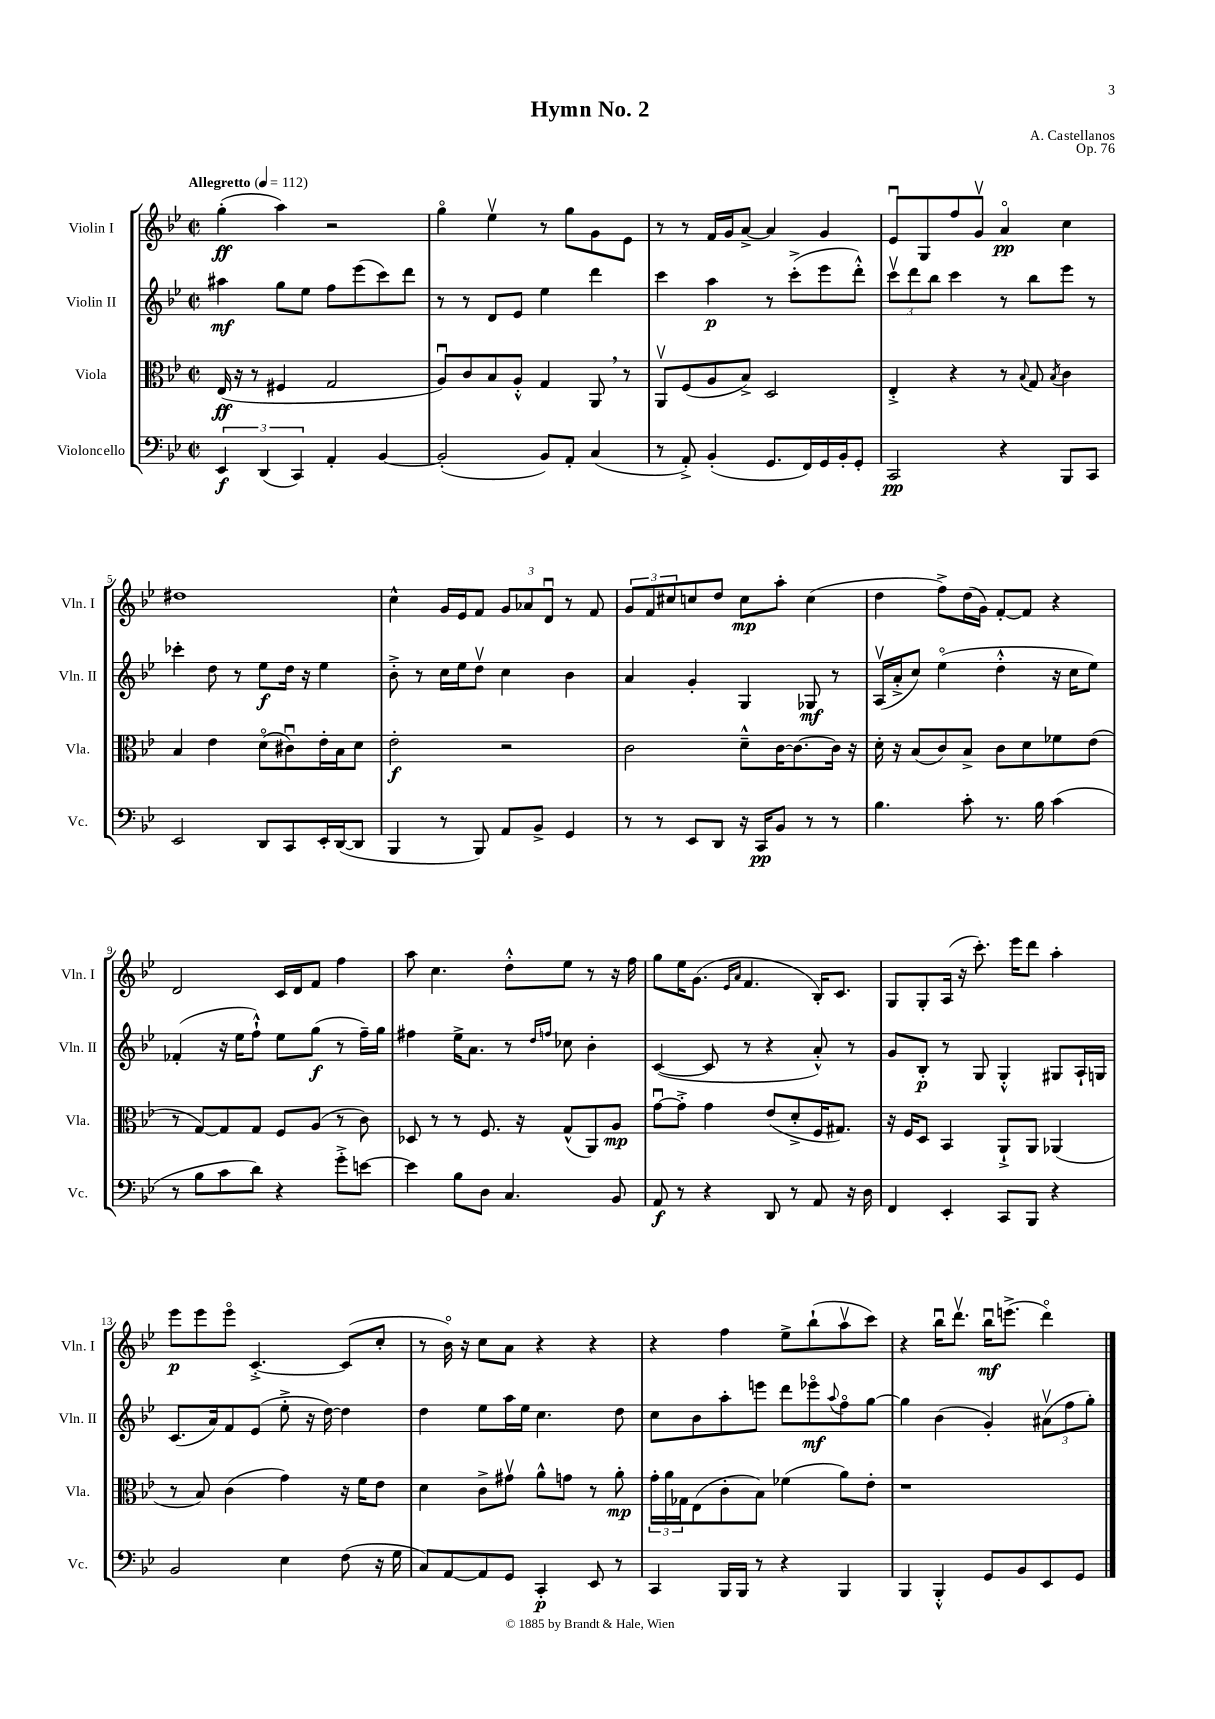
\header { title = "Hymn No. 2" composer = "A. Castellanos" opus = "Op. 76" }
<<
\new StaffGroup <<
\new Staff = "s0" \with { instrumentName = "Violin I" shortInstrumentName = "Vln. I" } {
    \clef treble \key bes \major \defaultTimeSignature \time 2/2 \tempo "Allegretto" 4 = 112
    g''4-.\ff( a''4) r2 |
    g''4\flageolet ees''4\upbow r8 g''8 g'8 ees'8 |
    r8 r8 f'16 g'16 a'8~-> a'4 g'4 |
    ees'8\downbow g8 f''8 g'8\upbow a'4\flageolet\pp c''4 |
    dis''1 |
    c''4-^ g'16 ees'16 f'8 \tuplet 3/2 { g'8 aes'8 d'8\downbow } r8 f'8 |
    \tuplet 3/2 { g'8 f'8 cis''8 } c''8 d''8 c''8\mp a''8-. c''4( |
    d''4 f''8->) d''16( g'16) f'8~-. f'8 r4 |
    d'2 c'16 d'16 f'8 f''4 |
    a''8 c''4. d''8-.-^ ees''8 r8 r16 f''16 |
    g''8 ees''16 g'8.( \grace { ees'16 a'16 } f'4. bes16-.) c'8. |
    g8 g8-. a16( r16 c'''8.-.) ees'''16 d'''8 a''4-. |
    ees'''8\p ees'''8 ees'''8\flageolet c'4.~-.-> c'8( c''8-. |
    r8 bes'16\flageolet) r16 c''8 a'8 r4 r4 |
    r4 f''4 ees''8-> bes''8-!( a''8\upbow c'''8) |
    r4 bes''16\downbow d'''8.\upbow bes''16\downbow\mf e'''8.->( d'''4\flageolet) \bar "|." |
}
\new Staff = "s1" \with { instrumentName = "Violin II" shortInstrumentName = "Vln. II" } {
    \clef treble \key bes \major \defaultTimeSignature \time 2/2
    ais''4\mf g''8 ees''8 f''8 ees'''8( c'''8) d'''8 |
    r8 r8 d'8 ees'8 ees''4 d'''4 |
    c'''4 a''4\p r8 c'''8-.->( ees'''8 d'''8-.-^) |
    \tuplet 3/2 { c'''8\upbow d'''8 bes''8 } c'''4 r8 bes''8 ees'''8 r8 |
    ces'''4-. d''8 r8 ees''8\f d''16 r16 ees''4 |
    bes'8-.-> r8 c''16 ees''16 d''8\upbow c''4 bes'4 |
    a'4 g'4-. g4 ges8\mf r8 |
    a16\upbow( a'16-.-> c''8) ees''4\flageolet( d''4-.-^ r16 c''16 ees''8) |
    fes'4-.( r16 ees''16 f''8-!-^) ees''8 g''8\f( r8 f''16--) g''16 |
    fis''4 ees''16-> a'8. r8 \grace { d''16 f''16 } ces''8 bes'4-. |
    c'4~( c'8 r8 r4 a'8-.-^) r8 |
    g'8 bes8-.\p r8 g8 g4-.-^ gis8 a16-! g16 |
    c'8.( a'16) f'8 ees'8( ees''8-.-> r16 d''16~) d''4 |
    d''4 ees''8 a''16 ees''16 c''4. d''8 |
    c''8 bes'8 a''8-. e'''8 d'''8 ees'''8\flageolet\mf \appoggiatura { a''8 } f''8\flageolet g''8~ |
    g''4 bes'4( g'4-.) \tuplet 3/2 { ais'8\upbow( f''8 g''8-.) } \bar "|." |
}
\new Staff = "s2" \with { instrumentName = "Viola" shortInstrumentName = "Vla." } {
    \clef alto \key bes \major \defaultTimeSignature \time 2/2
    ees16\ff( r16 r8 fis4 g2 |
    a8\downbow) c'8 bes8 a8-.-^ g4 a,8 \breathe r8 |
    a,8\upbow f8( a8 bes8->) d2 |
    ees4-.-> r4 r8 \appoggiatura { bes8 } g8 \acciaccatura { bes8 } c'4 |
    bes4 ees'4 d'8\flageolet( cis'8\downbow) ees'16-. bes16 d'8 |
    ees'2-.\f r2 |
    c'2 d'8---^ c'16~ c'8.~ c'16 r16 |
    d'16-. r16 bes8( c'8) bes8-> c'8 d'8 fes'8 ees'8( |
    r8 g8~) g8 g8 f8 a8( r8 c'8) |
    des8 r8 r8 f8. r16 g8-^( a,8) a8\mp |
    g'8~\downbow g'8-.-> g'4 ees'8( d'8-.-> f16 gis8.) |
    r16 f16 d8 bes,4 a,8-!-> a,8 aes,4( |
    r8 bes8) c'4( g'4) r16 f'16 ees'8 |
    d'4 c'8-> gis'8\upbow a'8-^ g'8 r8 a'8-.\mp |
    \tuplet 3/2 { g'16-. a'16 ges16 } ees8( c'8-. bes8) fes'4( a'8) ees'8-. |
    r1 \bar "|." |
}
\new Staff = "s3" \with { instrumentName = "Violoncello" shortInstrumentName = "Vc." } {
    \clef bass \key bes \major \defaultTimeSignature \time 2/2
    \tuplet 3/2 { ees,4\f d,4( c,4) } a,4-. bes,4~ |
    bes,2-.( bes,8) a,8-. c4( |
    r8 a,8-.->) bes,4-.( g,8. f,16) g,16 bes,16-. g,8-. |
    c,2\pp r4 bes,,8 c,8 |
    ees,2 d,8 c,8 ees,16-. d,16~( d,8 |
    bes,,4 r8 bes,,8) a,8 bes,8-> g,4 |
    r8 r8 ees,8 d,8 r16 c,16\pp bes,8 r8 r8 |
    bes4. c'8-. r8. bes16 c'4( |
    r8 bes8 c'8 d'8) r4 g'8-.-> e'8~ |
    e'4 bes8 d8 c4. bes,8 |
    a,8\f r8 r4 d,8 r8 a,8 r16 d16 |
    f,4 ees,4-. c,8 bes,,8 r4 |
    bes,2 ees4 f8( r16 g16 |
    c8) a,8~ a,8 g,8 c,4-.\p ees,8 r8 |
    c,4 bes,,16 bes,,16 r8 r4 bes,,4 |
    bes,,4 bes,,4-.-^ g,8 bes,8 ees,8 g,8 \bar "|." |
}
>>
>>
